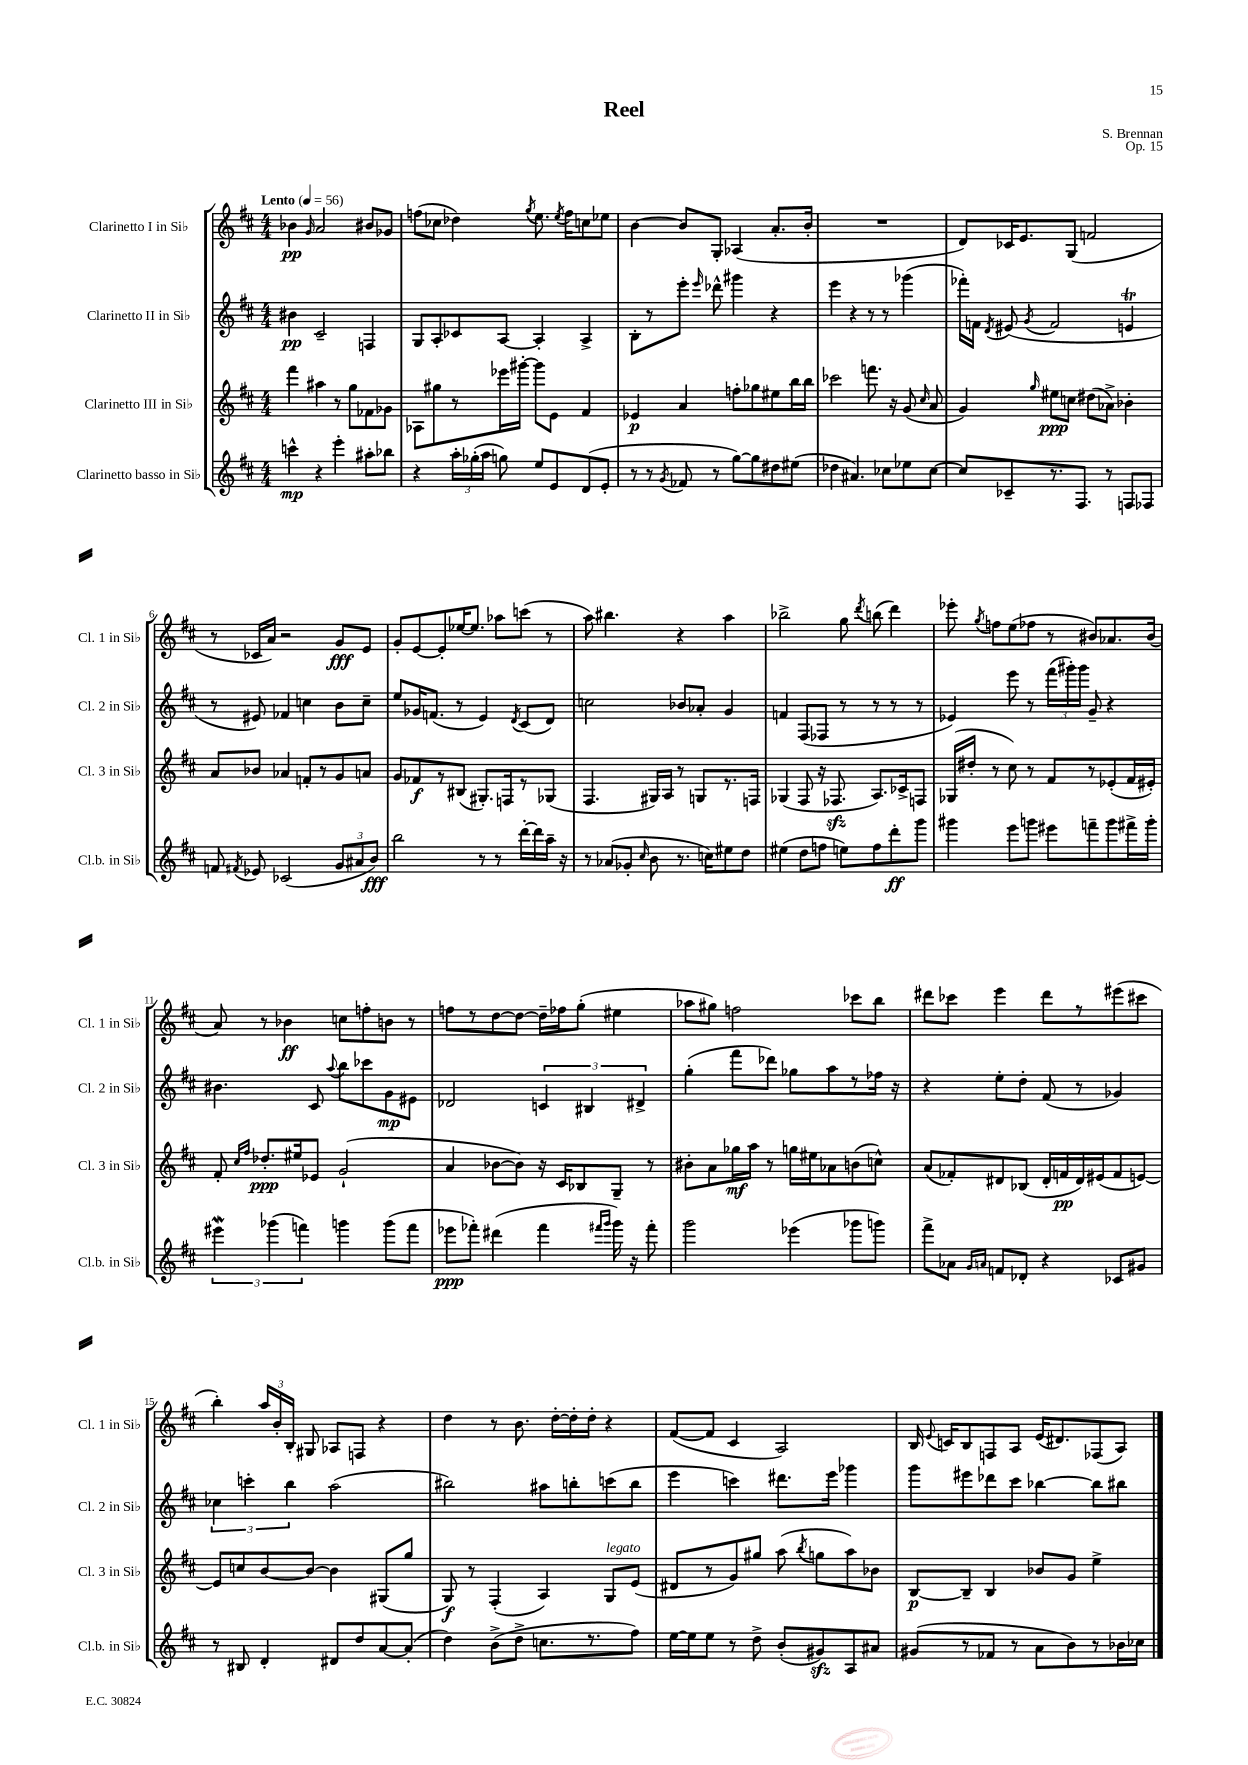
\header { title = "Reel" composer = "S. Brennan" opus = "Op. 15" }
<<
\new StaffGroup <<
\new Staff = "s0" \with { instrumentName = "Clarinetto I in Sib" shortInstrumentName = "Cl. 1 in Sib" } {
    \clef treble \key d \major \numericTimeSignature \time 4/4 \tempo "Lento" 4 = 56
    \autoBeamOff bes'4\pp \grace { g'16 } a'2 bis'8[ ges'8] |
    f''8[( ces''8] des''4) \acciaccatura { g''8 } e''8. \acciaccatura { e''8 } f''16[ c''8 ees''8] |
    b'4~ b'8[ g8]-. aes4( a'8.[-. b'16]-. |
    R1 |
    d'8[) ces'16 e'8. g8]( f'2 |
    r8 ces'16[ a'16]) r2 g'8[\fff e'8] |
    g'8[-. e'8~ e'8-. ees''16~ ees''8.] aes''8[ c'''8]( r8 |
    a''8) bis''4. r4 a''4 |
    bes''2-> g''8 \acciaccatura { d'''8 } b''8( d'''4) |
    ees'''8-. \acciaccatura { g''8 } f''8[ e''8( fes''8] r8 bis'8[) aes'8. bis'16]( |
    a'8) r8 bes'4\ff c''8[ f''8-. b'8] r8 |
    f''8[ r8 d''8~ d''8]~ d''16[-- fes''16 g''8]-.( eis''4 |
    aes''8[ gis''8]) f''2 ces'''8[ b''8] |
    dis'''8[ ces'''8] e'''4 dis'''8[ r8 eis'''8( cis'''8] |
    b''4-.) \tuplet 3/2 { a''16[ b'16-. b16]-. } gis8 aes8[ f8] r4 |
    d''4 r8 b'8. d''16[~-. d''16-. d''16]-. r4 |
    fis'8[~( fis'8] cis'4 a2) |
    b16 \appoggiatura { e'8 } c'16[ b8 f8 a8] e'16[( dis'8.) fes8( a8]) \bar "|." |
}
\new Staff = "s1" \with { instrumentName = "Clarinetto II in Sib" shortInstrumentName = "Cl. 2 in Sib" } {
    \clef treble \key d \major \numericTimeSignature \time 4/4
    \autoBeamOff bis'4\pp cis'2-- f4 |
    g8[ a8-. ces'8 a8]~ a4-. a4-> |
    b8[-. r8 e'''8]-. \grace { e'''16 } des'''8-^ gis'''4 r4 |
    e'''4 r4 r8 r8 ges'''4( |
    fes'''16[-.) f'16] \acciaccatura { d'8 } eis'8( \acciaccatura { g'8 } f'2 e'4\trill |
    r8 eis'8) fes'4 c''4 b'8[ c''8]-- |
    e''8[ ges'16 f'8.]( r8 e'4) \acciaccatura { d'8 } cis'8[( d'8]) |
    c''2 bes'8[ aes'8]-. g'4 |
    f'4 fis8[( fes8] r8 r8 r8 r8 |
    ees'4) e'''8 r8 \tuplet 3/2 { fis'''16[( gis'''16-.) gis'''16] } g'8-- r4 |
    bis'4. cis'8 \appoggiatura { a''8 } b''8[ ces'''8 g'8\mp eis'8] |
    des'2 \tuplet 3/2 { c'4 bis4 dis'4-> } |
    g''4-.( fis'''8[ des'''8]) ges''8[ a''8 r8 fes''16] r16 |
    r4 e''8[-. d''8]-. fis'8( r8 ges'4) |
    \tuplet 3/2 { ces''4 c'''4-. b''4 } a''2( |
    bis''2) ais''8[ b''8-. c'''8( b''8] |
    e'''4 c'''4) dis'''8.[ e'''16] ges'''4 |
    g'''8[ eis'''8 des'''8 cis'''8] bes''4~ bes''8[ bis''8] \bar "|." |
}
\new Staff = "s2" \with { instrumentName = "Clarinetto III in Sib" shortInstrumentName = "Cl. 3 in Sib" } {
    \clef treble \key d \major \numericTimeSignature \time 4/4
    \autoBeamOff fis'''4 ais''4 r8 g''8[ fes'8 ges'8] |
    aes8[ gis''8 r8 ees'''16 gis'''16]~-. gis'''8[ e'8] fis'4 |
    ees'4\p a'4 f''8[-. ges''8 eis''8 b''16 b''16] |
    ces'''2 f'''8. r16 g'8( \grace { cis''16 } a'8 |
    g'4) \grace { g''16 } eis''8[\ppp c''8] dis''8[( aes'8]->) bes'4-. |
    a'8[ bes'8] aes'4 f'8[-. r8 g'8 a'8] |
    g'8[ fes'8\f r8 bis8]( gis8.[-.) f16 r8 ges8]( |
    fis4. gis16[) a16] r8 g8[ r8. f16] |
    ges4( fis8 r16 fes8.\sfz a8.[) ces'16-> f8] |
    ges16[( dis''16]-. r8 cis''8) r8 fis'8[ r8 ees'8-.( fis'16 eis'16]-.) |
    fis'8-. \grace { cis''16[ fis''16] } des''8.[-.\ppp eis''16 ees'8] g'2-!( |
    a'4 bes'8[~ bes'8]) r16 cis'16[ bes8 g8]-- r8 |
    bis'8[-. a'8 ges''16\mf a''16] r8 g''16[ eis''16 aes'8 b'8( c''8]-^) |
    a'8[( fes'8-.) dis'8 bes8]( dis'16[-. f'16\pp dis'16) eis'16( f'8 e'8]~) |
    e'8[ c''8 b'8~ b'8]~ b'4 gis8[( g''8] |
    g8\f) r8 fis4-.( a4) g8[^\markup { \italic "legato" } e'8]( |
    dis'8[ r8 g'8) gis''8] a''8( \acciaccatura { b''8 } g''8[ a''8) bes'8] |
    b8[~\p b8]-- b4 bes'8[ g'8] e''4-> \bar "|." |
}
\new Staff = "s3" \with { instrumentName = "Clarinetto basso in Sib" shortInstrumentName = "Cl.b. in Sib" } {
    \clef treble \key d \major \numericTimeSignature \time 4/4
    \autoBeamOff c'''4-^\mp r4 e'''4-. ais''8[-. bes''8] |
    r4 \tuplet 3/2 { a''16[-. ges''16-.( a''16] } g''8) e''8[ e'8 d'8( e'8]-. |
    r8 r8 \acciaccatura { g'8 } fes'8 r8 g''8[~) g''8 dis''8 eis''8]( |
    des''4 ais'4.) ces''8[ ees''8 ces''8]~ |
    ces''8[ ces'8-- r8. fis8.] r8 f8[ fes8] |
    f'8 \acciaccatura { fis'8 } ees'8 ces'2( \tuplet 3/2 { g'8[ ais'8 b'8]\fff) } |
    b''2 r8 r8 d'''16[~-. d'''16 a''16]-- r16 |
    r8 aes'8[( ges'8]-. \grace { cis''16 } b'8 r8. c''16[) eis''8 d''8] |
    eis''4( d''8[ f''8] e''8[) f''8 d'''8-.\ff g'''8] |
    gis'''4 e'''8[ g'''8] eis'''8[ f'''8-- g'''8 fis'''16-> g'''16]-. |
    \tuplet 3/2 { eis'''4\mordent ges'''4( f'''4) } g'''4 g'''8[( f'''8] |
    ees'''8[\ppp fes'''8]-.) dis'''4( fes'''4 \grace { fis'''16[ g'''16] } g'''16) r16 fis'''8-. |
    g'''2 ees'''4( ges'''8[ g'''8]) |
    fis'''8[-> aes'8] \grace { g'16[ a'16] } f'8[ des'8]-. r4 ces'8[ gis'8] |
    r8 bis8 d'4-. dis'8[ d''8 a'8~ a'8]-.( |
    d''4) b'8[->( d''8]-> c''8.[ r8. fis''8]) |
    e''16[~ e''16 e''8] r8 d''8-> b'8[-.( gis'8\sfz) a8 ais'8] |
    gis'8[( r8 fes'8] r8 a'8[ b'8) r8 bes'16 ces''16] \bar "|." |
}
>>
>>
